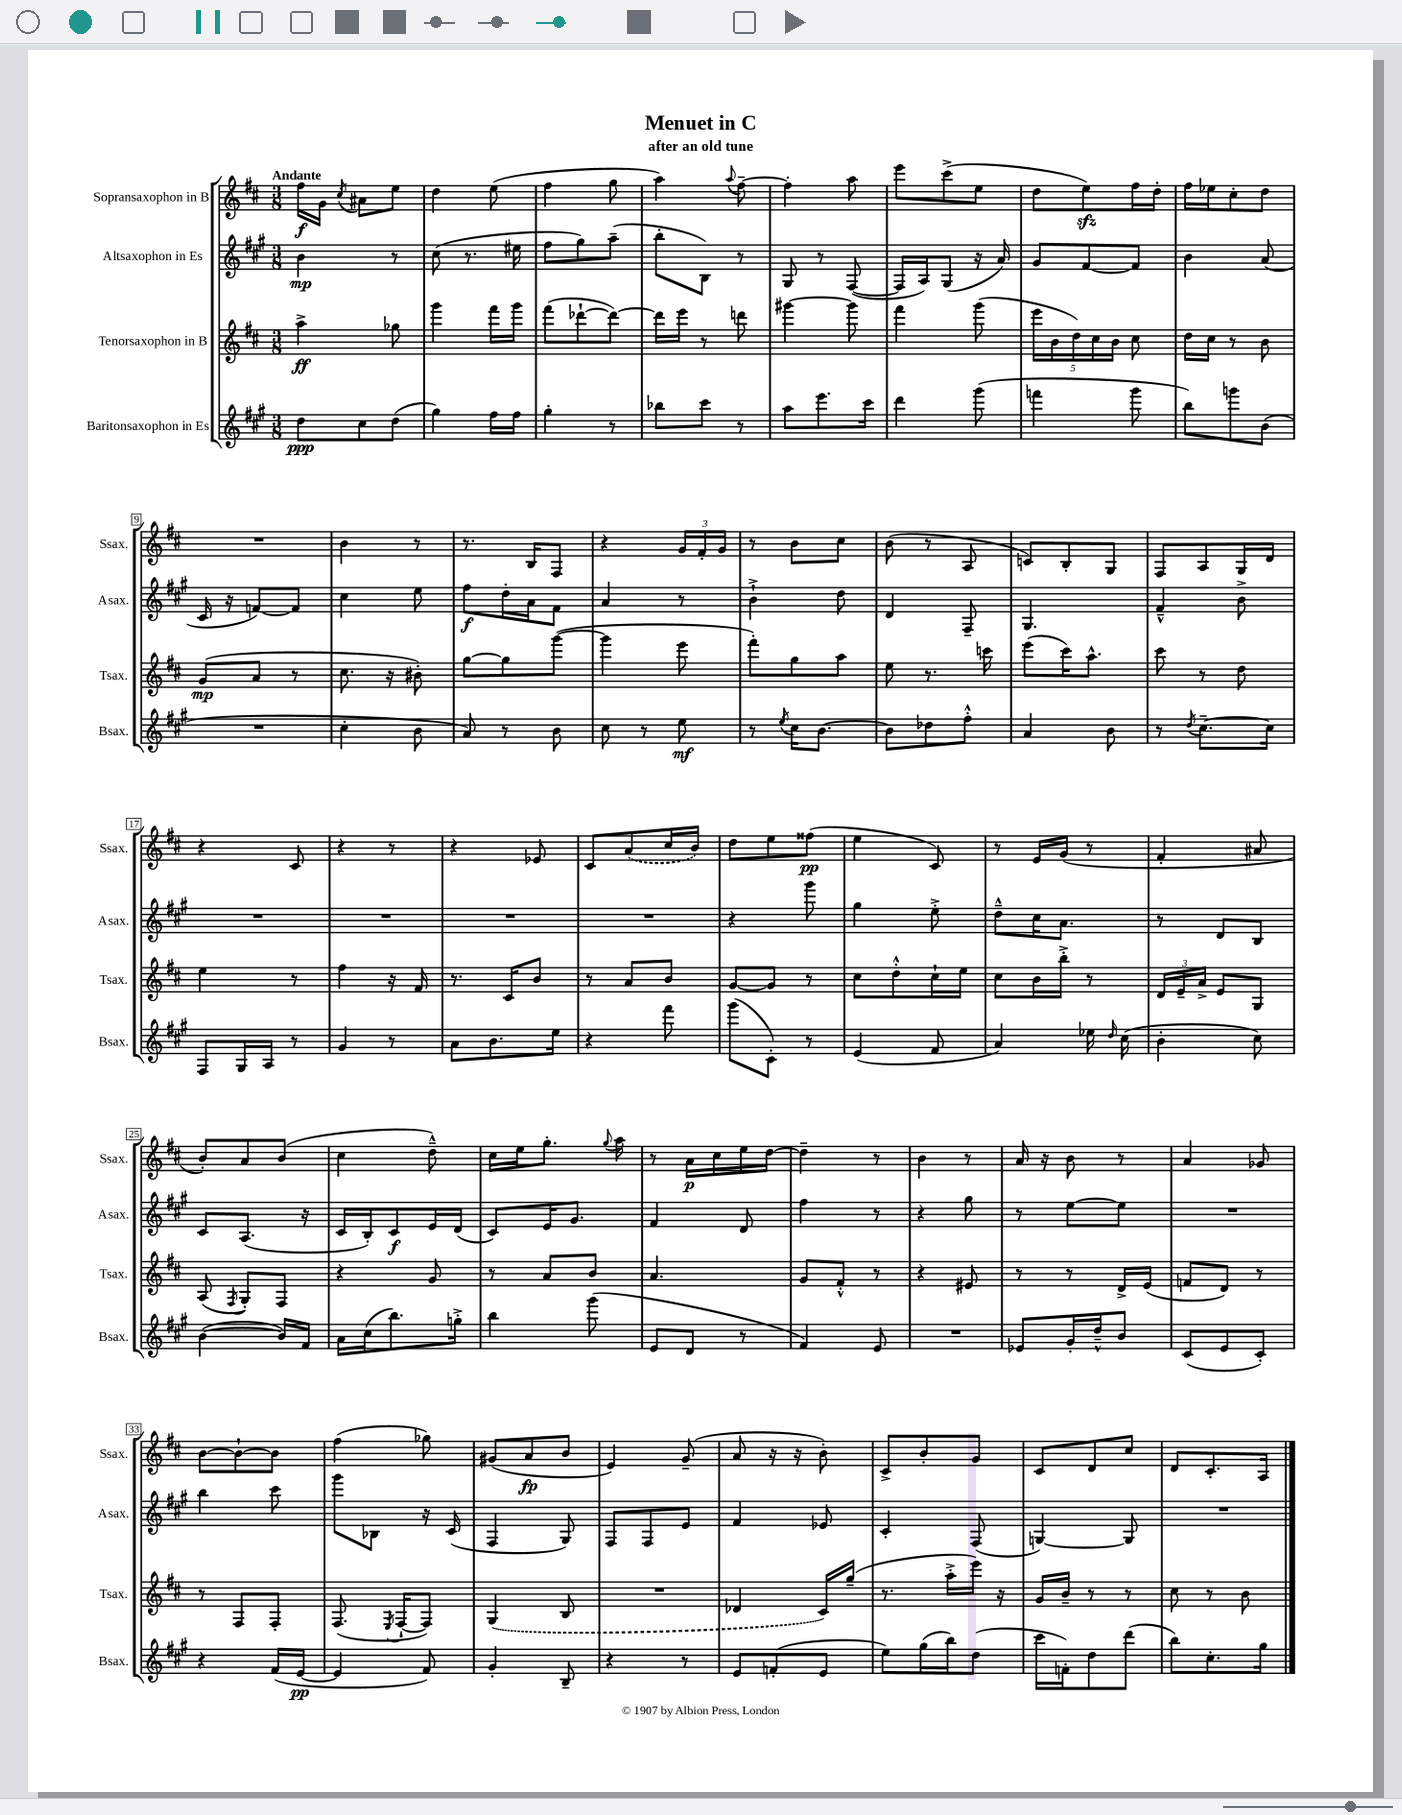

**kern	**kern	**kern	**kern
*staff4	*staff3	*staff2	*staff1
*clefG2	*clefG2	*clefG2	*clefG2
*k[f#c#g#]	*k[f#c#]	*k[f#c#g#]	*k[f#c#]
*M3/8	*M3/8	*M3/8	*M3/8
8dd\L	4aa^\	4b\	16ff#\LL
.	.	.	16g\JJ
.	.	.	8qcc#/
8cc#\	.	.	8a#\L
(8dd\J	8gg-\	8r	8ee\J
=	=	=	=
4gg#\)	4ggg\	(8cc#\	4dd\
.	.	8.r	.
16ff#\LL	16fff#\LL	.	(8ee\
16ff#\JJ	16ggg\JJ	16ee#\	.
=	=	=	=
4gg#'\	(8fff#\L	8ff#\L	4ff#\
.	[8ddd-`\	8gg#\)	.
8r	8ddd-\_J)	(8aa~\J	8gg\
=	=	=	=
8bb-\L	16ddd-\]LL	8bb'\L	4aa\)
.	16eee\JJ	.	.
8ccc#\J	8r	8B\J)	.
.	.	.	8qqaa/
8r	8ddd\	8r	[8ff#~\
=	=	=	=
8aa\L	[4ggg#\	8G#/	4ff#'\]
8.eee\	.	8r	.
.	8ggg#\]	([8F#/	8aa\
16ccc#\Jk	.	.	.
=	=	=	=
4ddd\	4fff#\	16F#/]LL	8eee\L
.	.	16A/J)	.
.	.	(8G#/J	(8ccc#^\
(8ggg#\	(8ggg\	16r	8ee\J
.	.	16a/)	.
=	=	=	=
4fff\	20eee\LL	8g#/L	8dd\L
.	20b\	.	.
.	20dd\)	.	.
.	.	[8f#/	8ee\)
.	20cc#\	.	.
.	20b\JJ	.	.
8ggg#\	8cc#\	8f#/]J	16ff#\L
.	.	.	16dd'\JJ
=	=	=	=
8bb\L)	16dd\LL	4b\	16ff#\LL
.	16cc#\JJ	.	16ee-\J
8ggg\	8r	.	8cc#'\
(8b\J	8b\	(8a/	8dd\J
=	=	=	=
4.r	(8g/L	16c#/	4.r
.	.	16r	.
.	8a/J	[8f/L)	.
.	8r	8f/]J	.
=	=	=	=
4cc#'\	8.cc#\	4cc#\	4b\
.	16r	.	.
8b\	8b#'\)	8ee\	8r
=	=	=	=
8a/)	[8gg\L	8ff#\L	8.r
8r	8gg\]	16dd'\L	.
.	.	16a\J	16B/LK
8b\	([8ggg\J	8f#\J	8F#/J
=	=	=	=
8cc#\	4ggg\]	4a/	4r
8r	.	.	.
8ee\	8eee\	8r	24g/LL
.	.	.	24f#'/
.	.	.	24g/JJ
=	=	=	=
8r	8fff#'\L)	4b`^\	8r
8qee/	.	.	.
16cc#\LK	8gg\	.	8b\L
[8.b\J	.	.	.
.	8aa\J	8dd\	8cc#\J
=	=	=	=
8b\]L	8ee\	4d/	(8b\
8dd-\	8.r	.	8r
8ff#'^^\J	.	8F#~/	8A/
.	16ccc\	.	.
=	=	=	=
4a/	(8eee\L	4.G#/	8c/L)
.	16ccc#\K)	.	8B'/
.	8.aa^^\J	.	.
8b\	.	.	8G/J
=	=	=	=
8r	8ccc#\	4f#~^^/	8F#/L
8qdd/	.	.	.
[8.cc#~\L	8r	.	8A/
.	8dd\	8b^\	16G/L
16cc#\]Jk	.	.	16d/JJ
=	=	=	=
8F#/L	4ee\	4.r	4r
16G#/L	.	.	.
16A/JJ	.	.	.
8r	8r	.	8c#/
=	=	=	=
4g#/	4ff#\	4.r	4r
8r	16r	.	8r
.	16f#/	.	.
=	=	=	=
8a\L	8.r	4.r	4r
8.b\	.	.	.
.	16c#/LK	.	.
.	8b/J	.	8e-/
16ee\Jk	.	.	.
=	=	=	=
4r	8r	4.r	8c#/L
.	8a/L	.	(8a/
8fff#\	8b/J	.	16cc#/L
.	.	.	16b/JJ)
=	=	=	=
(8ggg#\L	[8g/L	4r	8dd\L
8c#'\J)	8g/]J	.	8ee\
8r	8r	8ggg#\	(8ff##\J
=	=	=	=
(4e/	8cc#\L	4gg#\	4ee\
.	8dd'^^\	.	.
8f#/	16cc#`\L	8ee'^\	8c#/)
.	16ee\JJ	.	.
=	=	=	=
4a/)	8cc#\L	8dd~^^\L	8r
.	16b\L	16cc#\K	16e/LL
.	16bb'^\JJ	8.a\J	(16g/JJ
16ee-\	8r	.	8r
16qqdd/	.	.	.
(16cc#\	.	.	.
=	=	=	=
4b'\	24d/LL	8r	4f#'/
.	24e~/	.	.
.	24a^/JJ	.	.
.	8e/L	8d/L	.
8cc#\)	8G/J	8B/J	8a#/
=	=	=	=
([4b\	(8A/	8c#/L	8b'/L)
.	8qF#/	.	.
.	8G'/L)	(8.A/J	8a/
16b/]LL)	8F#/J	.	(8b/J
16f#/JJ	.	16r	.
=	=	=	=
16a\LL	4r	16c#/LL	4cc#\
(16cc#\J	.	16B'/J)	.
8.bb\)	.	8c#/	.
.	8g/	16e/L	8dd~^^\)
16gg'^\Jk	.	(16d/JJ	.
=	=	=	=
4bb\	8r	8c#/L)	16cc#\LL
.	.	.	16ee\J
.	8a/L	16e/K	8.gg'\J
.	.	8.g#/J	.
(8ggg#\	8b/J	.	.
.	.	.	8qqgg/
.	.	.	16aa\
=	=	=	=
8e/L	4.a/	4f#/	8r
8d/J	.	.	16a\LL
.	.	.	16cc#\
8r	.	8d/	16ee\
.	.	.	[16dd\JJ
=	=	=	=
4f#/)	8g/L	4ff#\	4dd~\]
.	8f#'^^/J	.	.
8e/	8r	8r	8r
=	=	=	=
4.r	4r	4r	4b\
.	8e#/	8gg#\	8r
=	=	=	=
8e-/L	8r	8r	16a/
.	.	.	16r
16g#'/L	8r	[8ee\L	8b\
16dd~^^/J	.	.	.
8b/J	16d^/LL	8ee\]J	8r
.	(16e/JJ	.	.
=	=	=	=
(8c#/L	8f/L	4.r	4a/
8e/	8d/J)	.	.
8c#'/J)	8r	.	8g-/
=	=	=	=
4r	8r	4bb\	[8b\L
.	8F#/L	.	8b`\_
(16f#/LL	8F#'/J	8ccc#\	8b\]J
[16e/JJ	.	.	.
=	=	=	=
4e/]	(8.F#/	8ggg#\L	(4ff#\
.	.	8B-\J	.
.	8qE/	.	.
.	[16F#`/LK	.	.
8f#/)	8F#/]J)	16r	8gg-\)
.	.	(16c#/	.
=	=	=	=
4g#'/	(4G/	4F#/	(8g#/L
.	.	.	8a/
8B~/	8B/	8G#/)	8b/J
=	=	=	=
4r	4.r	8F#/L	4e/)
.	.	8F#/	.
8r	.	8e/J	(8g~/
=	=	=	=
8e/L	4d-/	4f#/	8a/
(8f'/	.	.	16r
.	.	.	16r
8e/J	16c#/LL)	8e-/	8b'\)
.	(16gg~/JJ	.	.
=	=	=	=
8ee\L)	8.r	4c#'/	8c#^/L
(16gg#\L	.	.	8b'/
16bb\J)	16aa'^\LL	.	.
(8dd\J	16eee\JJ)	(8F#/	8g/J
.	16r	.	.
=	=	=	=
16ccc#\LL	16g/LL	[4G/)	8c#/L
16f'\J)	16b~/JJ	.	.
8dd\	8r	.	8d/
(8ddd\J	8r	8G/]	8cc#/J
=	=	=	=
8bb\L)	8cc#\	4.r	8d/L
8.cc#'\	8r	.	8.c#'/
.	8b\	.	.
16gg#\Jk	.	.	16A/Jk
==	==	==	==
*-	*-	*-	*-
